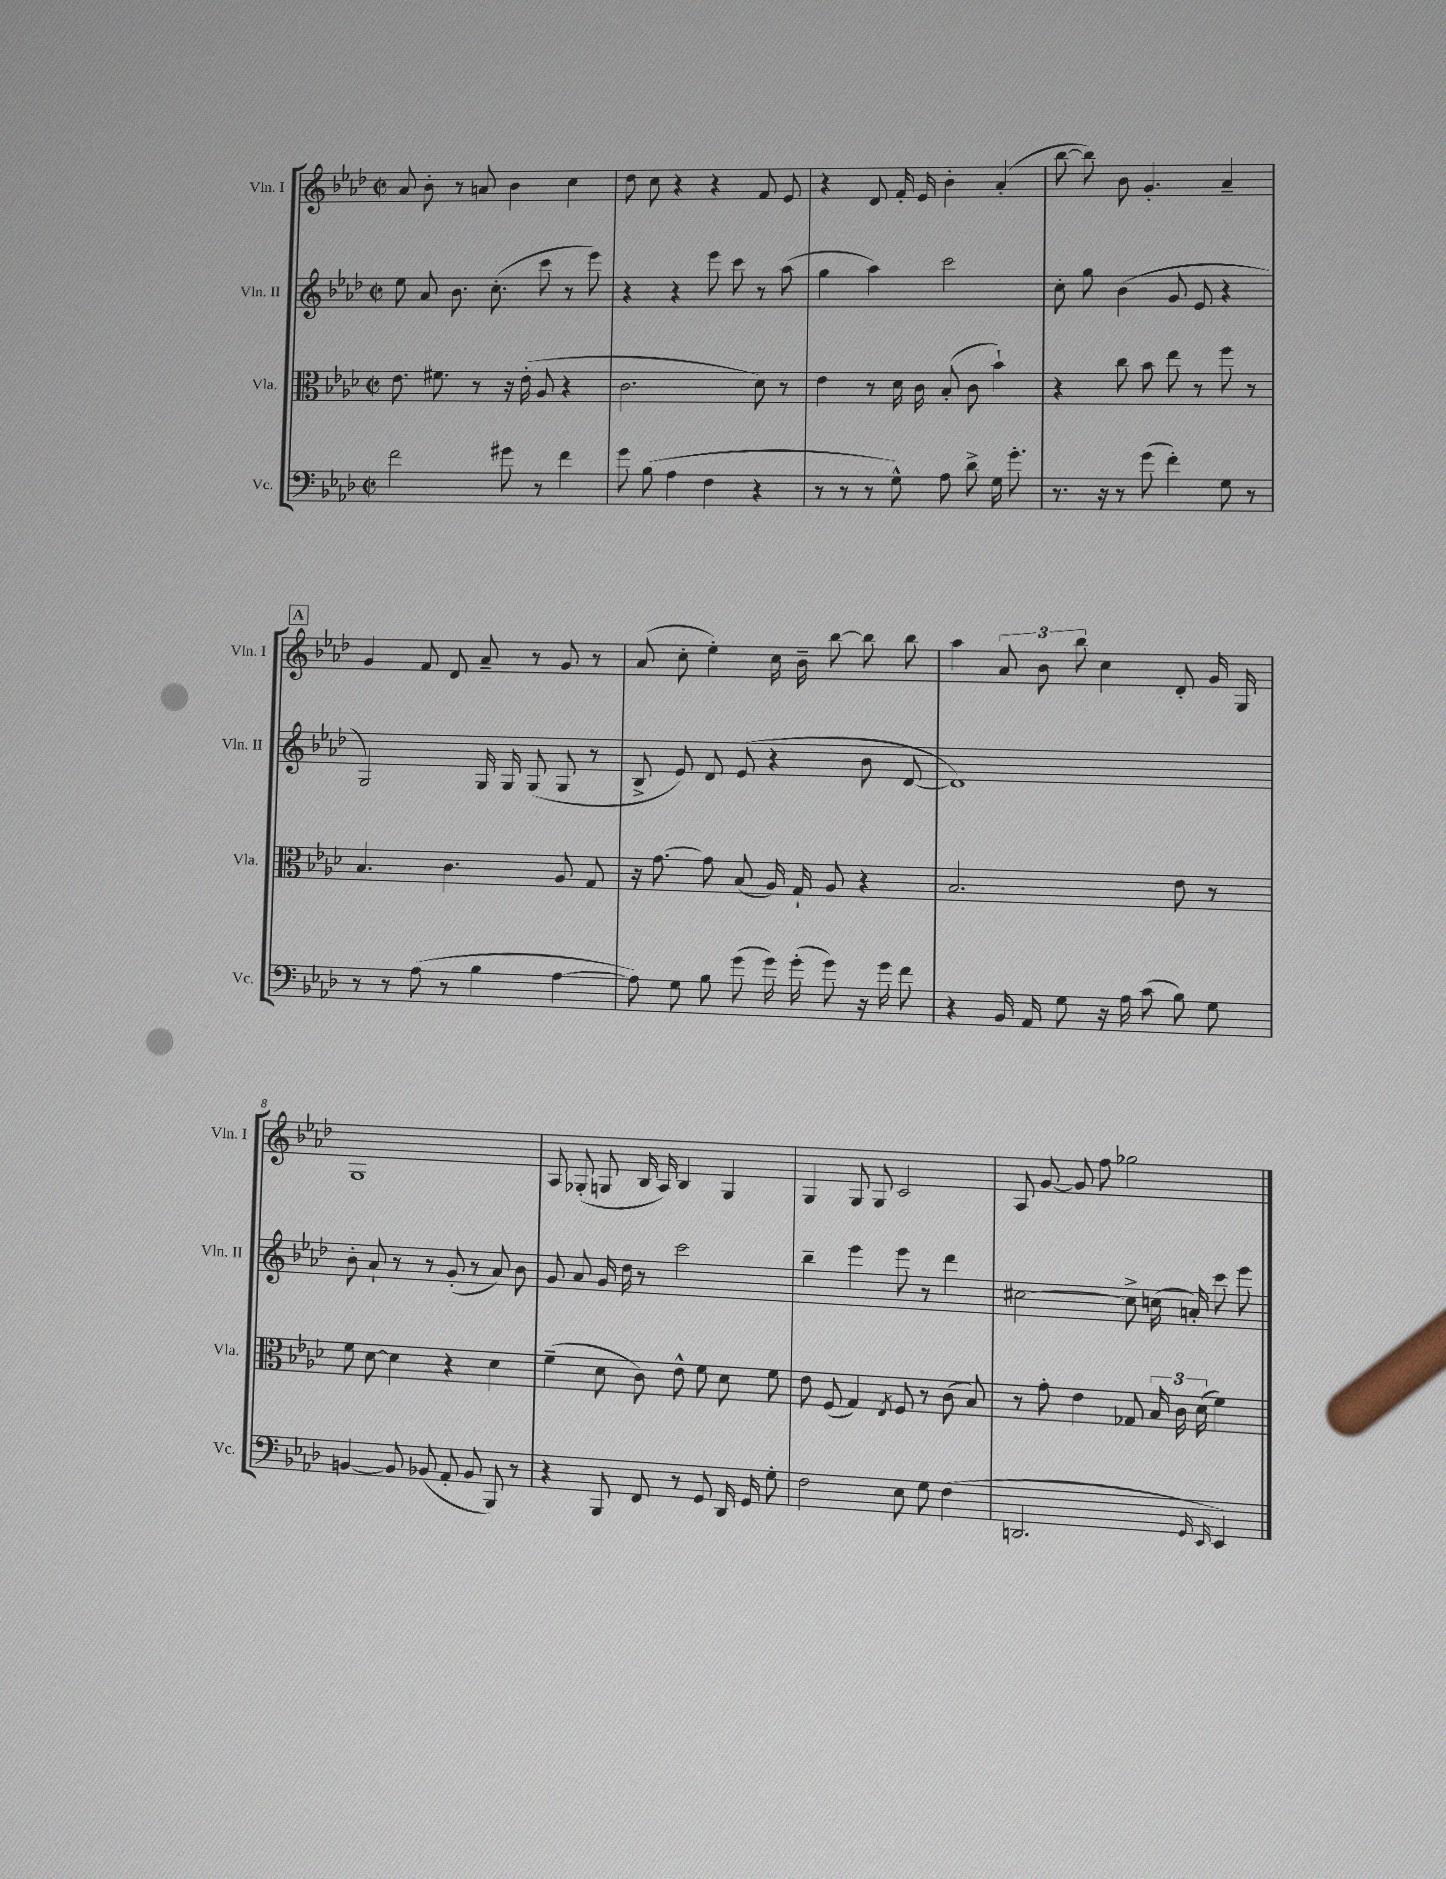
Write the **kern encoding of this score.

**kern	**kern	**kern	**kern
*staff4	*staff3	*staff2	*staff1
*clefF4	*clefC3	*clefG2	*clefG2
*k[b-e-a-d-]	*k[b-e-a-d-]	*k[b-e-a-d-]	*k[b-e-a-d-]
*M2/2	*M2/2	*M2/2	*M2/2
*met(c|)	*met(c|)	*met(c|)	*met(c|)
2f\	8.e-\	8ee-\	8a-/
.	.	8a-/	8b-'\
.	8.f#\	.	.
.	.	8.b-\	8r
.	8r	.	8a/
.	.	(8.cc'\	.
8g#\	16r	.	4b-\
.	(16e-'\	.	.
8r	8A-/	8ccc\	.
4f\	4r	8r	4cc\
.	.	8eee-\)	.
=	=	=	=
8g\	2.c\	4r	8dd-\
(8B-\	.	.	8cc\
4A-\	.	4r	4r
4F\	.	8eee-\	4r
.	.	8ccc\	.
4r	8d-\)	8r	8f/
.	8r	(8aa-\	8e-/
=	=	=	=
8r	4e-\	4gg\	4r
8r	.	.	.
8r	8r	4aa-\)	8d-/
8G^^\)	16d-\	.	16f'/
.	16c\	.	16e-/
8A-\	(8B-'/	2ccc\	4b-'\
8d-^\	8c\	.	.
16G\	4b-`\)	.	(4a-'/
8.g'\	.	.	.
=	=	=	=
8.r	4r	8cc'\	[8bb-\
.	.	8gg\	8bb-\])
16r	.	.	.
8r	8cc\	(4b-\	8b-\
(8g\	8b-\	.	4.g'/
4f'\)	8ee-\	8g/	.
.	8r	8e-/	.
8G\	8ff\	4r	4a-~/
8r	8r	.	.
=	=	=	=
8r	4.B-/	2G/)	4g/
8r	.	.	.
(8A-\	.	.	8f/
8r	4.c\	.	8d-/
4B-\	.	16G/	8a-~/
.	.	16G/	.
.	.	(8G/	8r
[4A-\	8A-/	8G/	8g/
.	8G/	8r	8r
=	=	=	=
8A-\])	16r	8B-^/	(8a-/
.	[8.g\	.	.
8G\	.	8e-/)	8cc'\
8B-\	8g\]	8d-/	4ee-'\)
(8g\	(8B-/	(8e-/	.
16g\)	16A-/)	4r	16cc\
(16g'\	16G`/	.	16b-~\
8g\)	8A-/	.	[8bb-\
16r	4r	8b-\	8bb-\]
16g\	.	.	.
8f\	.	[8d-/	8bb-\
=	=	=	=
4r	2.B-/	1d-])	4aa-\
16BB-/	.	.	12a-/
16AA-/	.	.	.
.	.	.	12b-\
8G\	.	.	.
.	.	.	12bb-\
16r	.	.	4cc\
16A-\	.	.	.
(8c\	.	.	.
8B-\)	8e-\	.	8d-'/
8G\	8r	.	16g/
.	.	.	16G/
=	=	=	=
[4BB/	8f\	8b-'\	1G
.	[8d-\	8a-`/	.
8BB/]	4d-\]	8r	.
(8BB-/	.	8r	.
8AA-'/	4r	(8g'/	.
8BB-/	.	8r	.
8BBB-/)	4d-\	8a-/)	.
8r	.	8b-\	.
=	=	=	=
4r	(4f~\	8g/	8A-/
.	.	8a-/	(8G-'/
8BBB-/	8d-\	16g/	8G/
.	.	16dd-\	.
8FF/	8c\)	8r	16B-/
.	.	.	16A-/)
8r	8e-^^\	2ccc\	4B-/
8GG/	8f\	.	.
16DD-/	8d-\	.	4G/
16GG/	.	.	.
8G'\	8f\	.	.
=	=	=	=
2F\	8e-\	4bb-~\	4G/
.	(8F/	.	.
.	4G/)	4eee-\	8G/
.	.	.	8G/
.	8qE-/	.	.
8E-\	8F/	8eee-\	2c/
8G\	8r	8r	.
(4F\	(8c\	4ddd-\	.
.	8B-/)	.	.
=	=	=	=
2.DD/	8r	[2cc#\	8A-/
.	8g'\	.	[8g/
.	4e-\	.	8g/]
.	.	.	8ff\
.	8G-/	8cc#^\]	2gg-\
.	24B-/	(16cc\	.
.	24c\	.	.
.	.	16a'/)	.
.	(24d-\	.	.
16qqGG/	.	.	.
16qqEE-/	.	.	.
4EE-/)	4f\)	8ccc\	.
.	.	8eee-\	.
==	==	==	==
*-	*-	*-	*-
